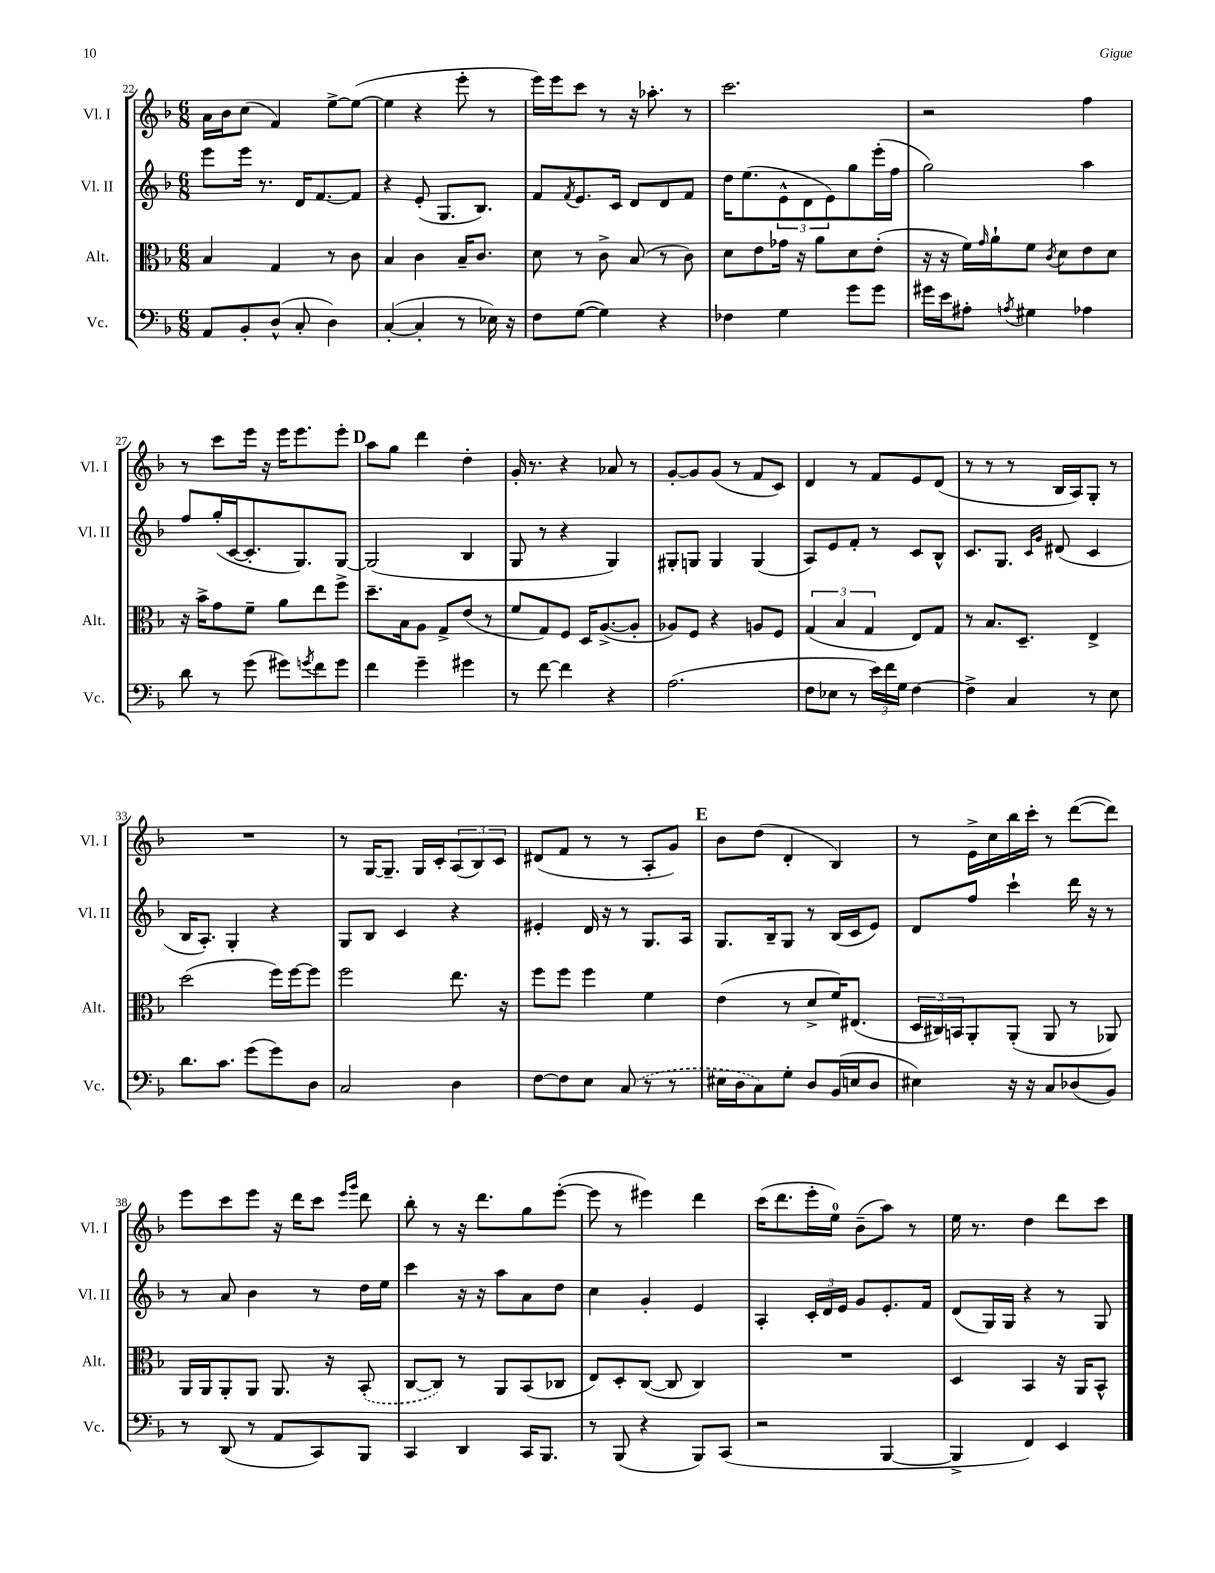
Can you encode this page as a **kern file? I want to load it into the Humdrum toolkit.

**kern	**kern	**kern	**kern
*staff4	*staff3	*staff2	*staff1
*clefF4	*clefC3	*clefG2	*clefG2
*k[b-]	*k[b-]	*k[b-]	*k[b-]
*M6/8	*M6/8	*M6/8	*M6/8
8AA/L	4B-/	8eee\L	16a\LL
.	.	.	16b-\J
8BB-'/	.	16eee\Jk	(8cc\J
.	.	8.r	.
(8D^^/J	4G/	.	4f/)
8C'/	.	16d/LK	.
.	.	[8.f/	.
4D\)	8r	.	[8ee^\L
.	8c\	8f/]J	(8ee\_J
=	=	=	=
([4C'/	4B-/	4r	4ee\]
4C'/]	4c\	(8e'/	4r
.	.	8.G/L	.
8r	16B-~/LK	.	8eee'\
.	8.c/J	8.B-/J)	.
16E-\)	.	.	8r
16r	.	.	.
=	=	=	=
8F\L	8d\	8f/L	16eee\LL)
.	.	.	16eee\J
.	.	8qf/	.
([8G\J	8r	8.e/	8ccc\J
4G\])	8c^\	.	8r
.	.	16c/Jk	.
.	(8B-/	8d/L	16r
.	.	.	8.aa-'\
4r	8r	8d/	.
.	8c\)	8f/J	8r
=	=	=	=
4F-\	8d\L	16dd\LK	2.ccc\
.	.	(8.ee\	.
.	8e\	.	.
4G\	16g-\Jk	12e^^\	.
.	16r	.	.
.	.	12d\	.
.	8a\L	.	.
.	.	12e\)	.
8g\L	8d\	8gg\	.
8g\J	(8e'\J	(16eee'\L	.
.	.	16ff\JJ	.
=	=	=	=
16g#\LL	16r	2gg\)	2r
16e\J	16r	.	.
8A#'\J	16f\LL)	.	.
.	16qqg/	.	.
.	16a`\J	.	.
8qA/	.	.	.
4G#\	8f\J	.	.
.	8qc/	.	.
.	8d\L	.	.
4A-\	8e\	4aa\	4ff\
.	8d\J	.	.
=	=	=	=
8d\	16r	8ff/L	8r
.	16b-^\LK	.	.
8r	8g\	(16gg'/L	8ccc\L
.	.	[16c/J	.
(8g\	8f~\J	8.c'/]	16eee\Jk
.	.	.	16r
8g#\L)	8a\L	.	16eee\LK
.	.	8.G/)	8.eee\
8qg/	.	.	.
8f\	8ee\	.	.
8g\J	8ff^\J	[8G/J	8eee'\J
=	=	=	=
4f\	8.dd~\L	(2G/]	8aa\L
.	.	.	8gg\J
.	16B-\k	.	.
4g~\	8A\J	.	4ddd\
.	8G^/L	.	.
4g#\	(8e/J	4B-/	4dd'\
.	8r	.	.
=	=	=	=
8r	8f/L	8G/	16g'/
.	.	.	8.r
[8f\	8G/)	8r	.
4f\]	8F/J	4r	4r
.	16D/LK	.	.
.	([8.A^/	.	.
4r	.	4G/)	8a-/
.	8A'/]J	.	8r
=	=	=	=
(2.A\	8A-/L)	8G#'/L	[8g'/L
.	8F/J	8G/J	8g/]
.	4r	4G/	(8g/J
.	.	.	8r
.	8A/L	(4G/	8f/L
.	8F/J	.	8c/J)
=	=	=	=
8F\L	(6G/	8A/L)	4d/
8E-\J	.	8e/	.
.	6B-/	.	.
8r	.	8f'/J	8r
.	6G/	.	.
24e\LL)	.	8r	8f/L
24f\	.	.	.
24G\JJ	.	.	.
[4F\	8E/L)	8c/L	8e/
.	8G/J	8B-^^/J	(8d/J
=	=	=	=
4F^\]	8r	8.c/L	8r
.	8.B-/L	.	8r
.	.	8.G/J	.
4C/	.	.	8r
.	8.D~/J	.	.
.	.	16qqc/LL	.
.	.	16qqg/JJ	.
.	.	(8d#/	16B-/LL
.	.	.	16A/J)
8r	4E^/	4c/	8G'/J
8E\	.	.	8r
=	=	=	=
8.d\L	(2dd\	16B-/LK	2.r
.	.	8.A'/J)	.
8.c\J	.	.	.
.	.	4G'/	.
(8g\L	.	.	.
8g\)	16ff\LL)	4r	.
.	[16ff\J	.	.
8D\J	8ff\]J	.	.
=	=	=	=
2C/	2ff\	8G/L	8r
.	.	8B-/J	[16G/LK
.	.	.	8.G~/]J
.	.	4c/	.
.	.	.	16G/LL
.	.	.	16c'/J
4D\	8.ee\	4r	(12A/
.	.	.	12B-/)
.	.	.	12c/J
.	16r	.	.
=	=	=	=
[8F\L	8ff\L	4e#'/	(8d#/L
8F\]	8ff\J	.	8f/J
8E\J	4ff\	16d/	8r
.	.	16r	.
(8C/	.	8r	8r
8r	4f\	8.G/L	8A'/L
8r	.	.	8g/J)
.	.	16A/Jk	.
=	=	=	=
16E#\LL	(4e\	8.G/L	8b-\L
16D\J	.	.	.
8C\)	.	.	(8dd\J
.	.	16B-~/k	.
8G'\J	8r	8G/J	4d'/
8D/L	8d^/L	8r	.
(16BB-/L	16f/K)	(16B-/LL	4B-/)
16E/J	(8.E#/J	16c/J	.
8D/J	.	8e/J)	.
=	=	=	=
4E#\)	24D/LL	8d/L	8r
.	24C#/)	.	.
.	24BB/J	.	.
.	8AA'/	8ff/J	16e^\LL
.	.	.	16cc\
16r	(8AA'/J	4ccc`\	16bb-\
16r	.	.	16ccc'\JJ
8C/L	8AA/	.	8r
(8D-/	8r	16ddd\	([8ddd\L
.	.	16r	.
8BB-/J)	8AA-/)	8r	8ddd\]J)
=	=	=	=
8r	16AA/LL	8r	8eee\L
.	16AA/J	.	.
(8DD/	8AA'/	8a/	8ccc\
8r	8AA/J	4b-\	8eee\J
8AA/L	8.AA/	.	16r
.	.	.	16ddd\LK
8CC/)	.	8r	8ccc\J
.	16r	.	.
.	.	.	16qqeee/LL
.	.	.	16qqggg/JJ
8BBB-/J	(8BB-'/	16dd\LL	8ddd\
.	.	16ee\JJ	.
=	=	=	=
4CC/	[8C/L	4ccc\	8bb-'\
.	8C/]J)	.	8r
4DD/	8r	16r	16r
.	.	16r	8.ddd\L
.	8AA/L	8aa\L	.
16CC/LK	(8BB-/	8a\	8gg\
8.BBB-/J	.	.	.
.	8C-/J	8dd\J	([8eee'\J
=	=	=	=
8r	8E/L)	4cc\	8eee\]
(8BBB-/	8D'/	.	8r
4r	([8C/J	4g'/	4eee#\)
.	8C/]	.	.
8BBB-/L)	4C/)	4e/	4ddd\
(8CC/J	.	.	.
=	=	=	=
2r	2.r	4A'/	(16ccc\LK
.	.	.	8.ddd\
.	.	24c'/LL	16eee'\L
.	.	24d/	.
.	.	.	16ee\JJ)
.	.	24e/JJ	.
.	.	8g/L	(8b-~\L
[4BBB-/	.	8.e'/	8aa\J)
.	.	.	8r
.	.	16f/Jk	.
=	=	=	=
4BBB-^/]	4D/	(8d/L	16ee\
.	.	.	8.r
.	.	16G/L)	.
.	.	16G/JJ	.
4FF/)	4BB-/	4r	4dd\
4EE/	16r	8r	8ddd\L
.	16AA/LK	.	.
.	8BB-^^/J	8G/	8ccc\J
==	==	==	==
*-	*-	*-	*-
